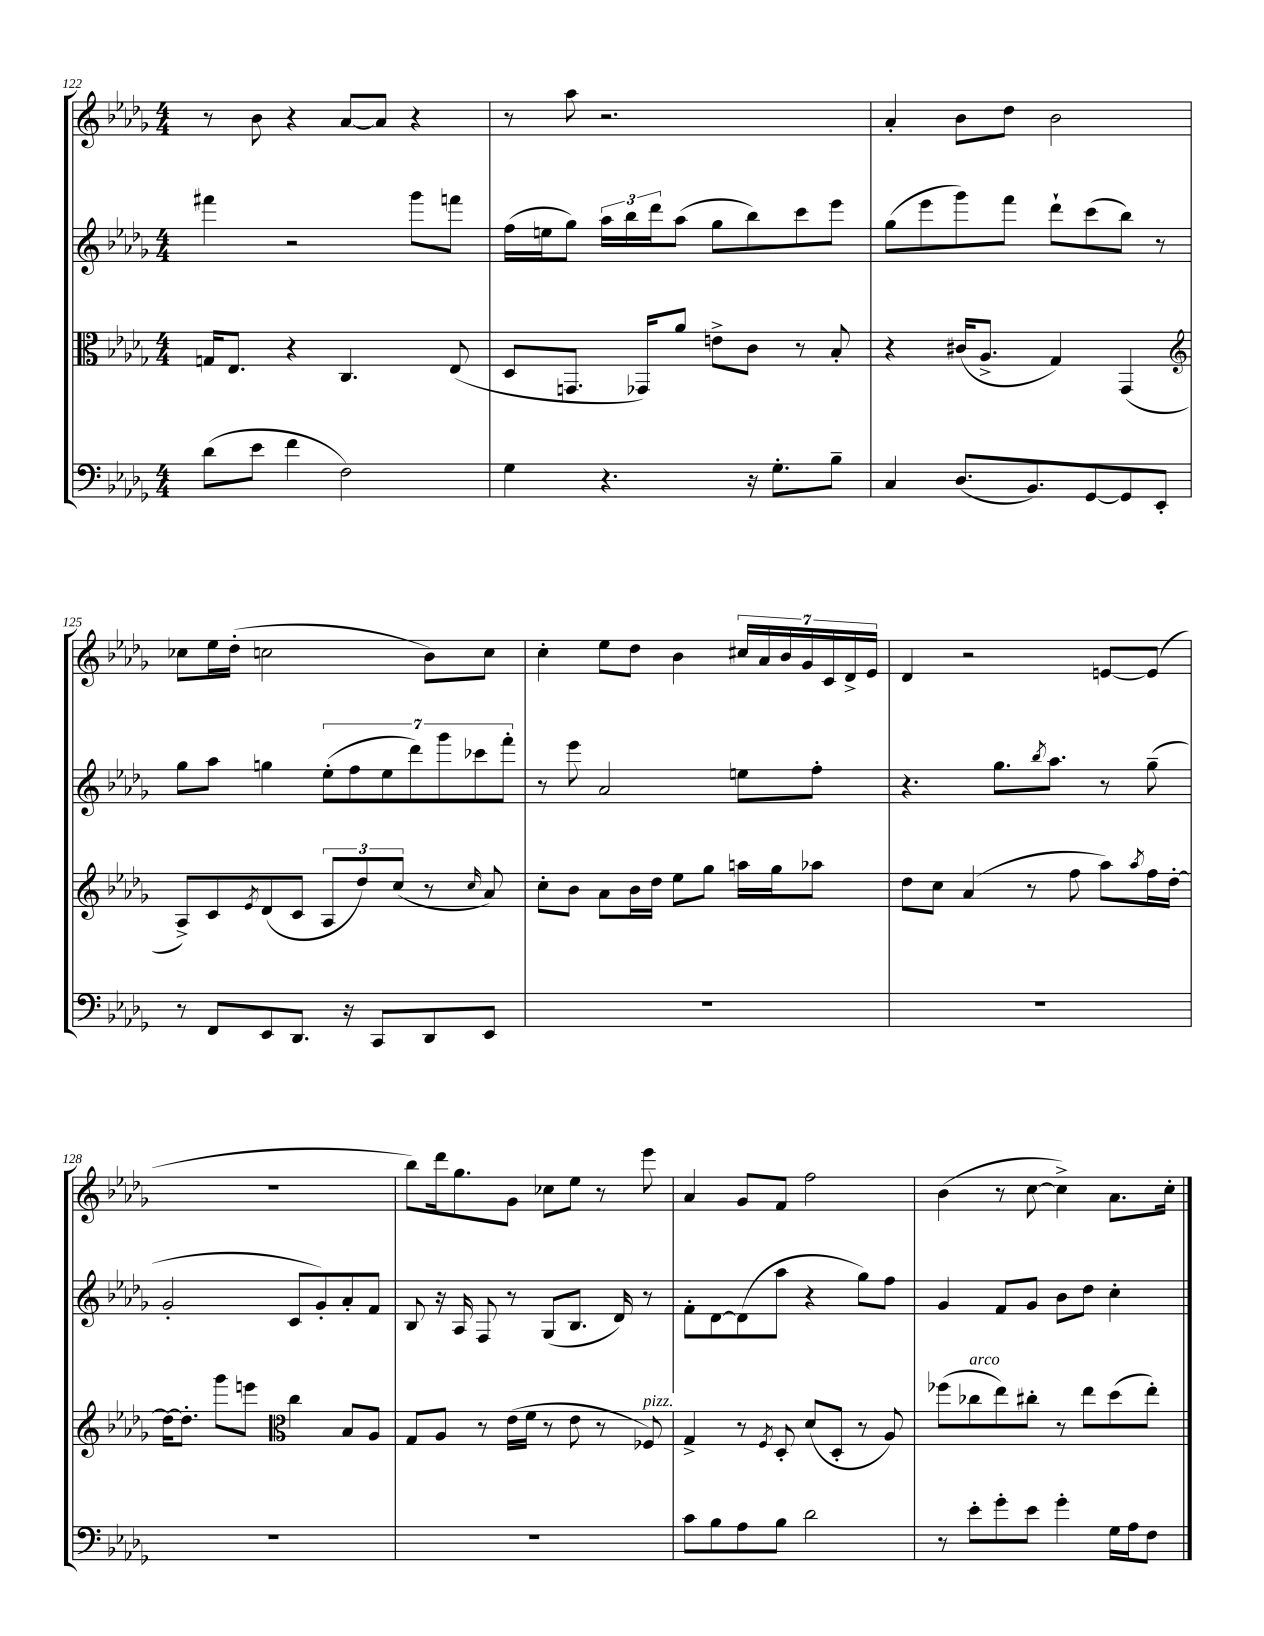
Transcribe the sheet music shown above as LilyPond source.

<<
\new StaffGroup <<
\new Staff = "s0" {
    \clef treble \key des \major \numericTimeSignature \time 4/4
    r8 bes'8 r4 aes'8~ aes'8 r4 |
    r8 aes''8 r2. |
    aes'4-. bes'8 des''8 bes'2 |
    ces''8 ees''16 des''16-.( c''2 bes'8) c''8 |
    c''4-. ees''8 des''8 bes'4 \tuplet 7/4 { cis''16 aes'16 bes'16 ges'16 c'16 des'16-> ees'16 } |
    des'4 r2 e'8~ e'8( |
    R1 |
    bes''8) des'''16 ges''8. ges'8 ces''8 ees''8 r8 ees'''8 |
    aes'4 ges'8 f'8 f''2 |
    bes'4( r8 c''8~ c''4->) aes'8. c''16-. \bar "|." |
}
\new Staff = "s1" {
    \clef treble \key des \major \numericTimeSignature \time 4/4
    fis'''4 r2 ges'''8 f'''8 |
    f''16( e''16 ges''8) \tuplet 3/2 { aes''16 bes''16 des'''16 } aes''8( ges''8 bes''8) c'''8 ees'''8 |
    ges''8( ees'''8 ges'''8) f'''8 des'''8-! c'''8( bes''8) r8 |
    ges''8 aes''8 g''4 \tuplet 7/4 { ees''8-.( f''8 ees''8 des'''8) ges'''8 ces'''8 f'''8-. } |
    r8 ees'''8 aes'2 e''8 f''8-. |
    r4. ges''8. \acciaccatura { bes''8 } aes''8. r8 ges''8--( |
    ges'2-. c'8 ges'8-.) aes'8-. f'8 |
    bes8 r16 aes16 f8 r8 ges8( bes8. des'16) r8 |
    f'8-. des'8~ des'8( aes''8 r4 ges''8) f''8 |
    ges'4 f'8 ges'8 bes'8 des''8 c''4-. \bar "|." |
}
\new Staff = "s2" {
    \clef alto \key des \major \numericTimeSignature \time 4/4
    g16 ees8. r4 c4. ees8( |
    des8 g,8. ges,16) aes'8 e'8-> c'8 r8 bes8-. |
    r4 cis'16( aes8.-> ges4) ges,4( |
    \clef treble aes8->) c'8 \acciaccatura { ees'8 } des'8( c'8 \tuplet 3/2 { aes8 des''8) c''8( } r8 \grace { c''16 } aes'8) |
    c''8-. bes'8 aes'8 bes'16 des''16 ees''8 ges''8 a''16 ges''16 aes''8 |
    des''8 c''8 aes'4( r8 f''8 aes''8) \acciaccatura { aes''8 } f''16 des''16~-. |
    des''16~ des''8.-. ges'''8 e'''8 \clef alto c''4 bes8 aes8 |
    ges8 aes8 r8 ees'16( f'16 r8 ees'8 r8 fes8^\markup { \italic "pizz." }) |
    ges4-> r8 \acciaccatura { f8 } des8-. des'8( des8-. r8 aes8) |
    fes''8( ces''8^\markup { \italic "arco" } ees''8) cis''8-. r8 ees''8 des''8( ees''8-.) \bar "|." |
}
\new Staff = "s3" {
    \clef bass \key des \major \numericTimeSignature \time 4/4
    des'8( ees'8 f'4 f2) |
    ges4 r4. r16 ges8.-. bes8-- |
    c4 des8.( bes,8.) ges,8~ ges,8 ees,8-. |
    r8 f,8 ees,8 des,8. r16 c,8 des,8 ees,8 |
    R1 |
    R1 |
    R1 |
    R1 |
    c'8 bes8 aes8 bes8 des'2 |
    r8 ees'8-. ges'8-. ees'8 ges'4-. ges16 aes16 f8 \bar "|." |
}
>>
>>
\layout { \context { \Score currentBarNumber = #122 } }
